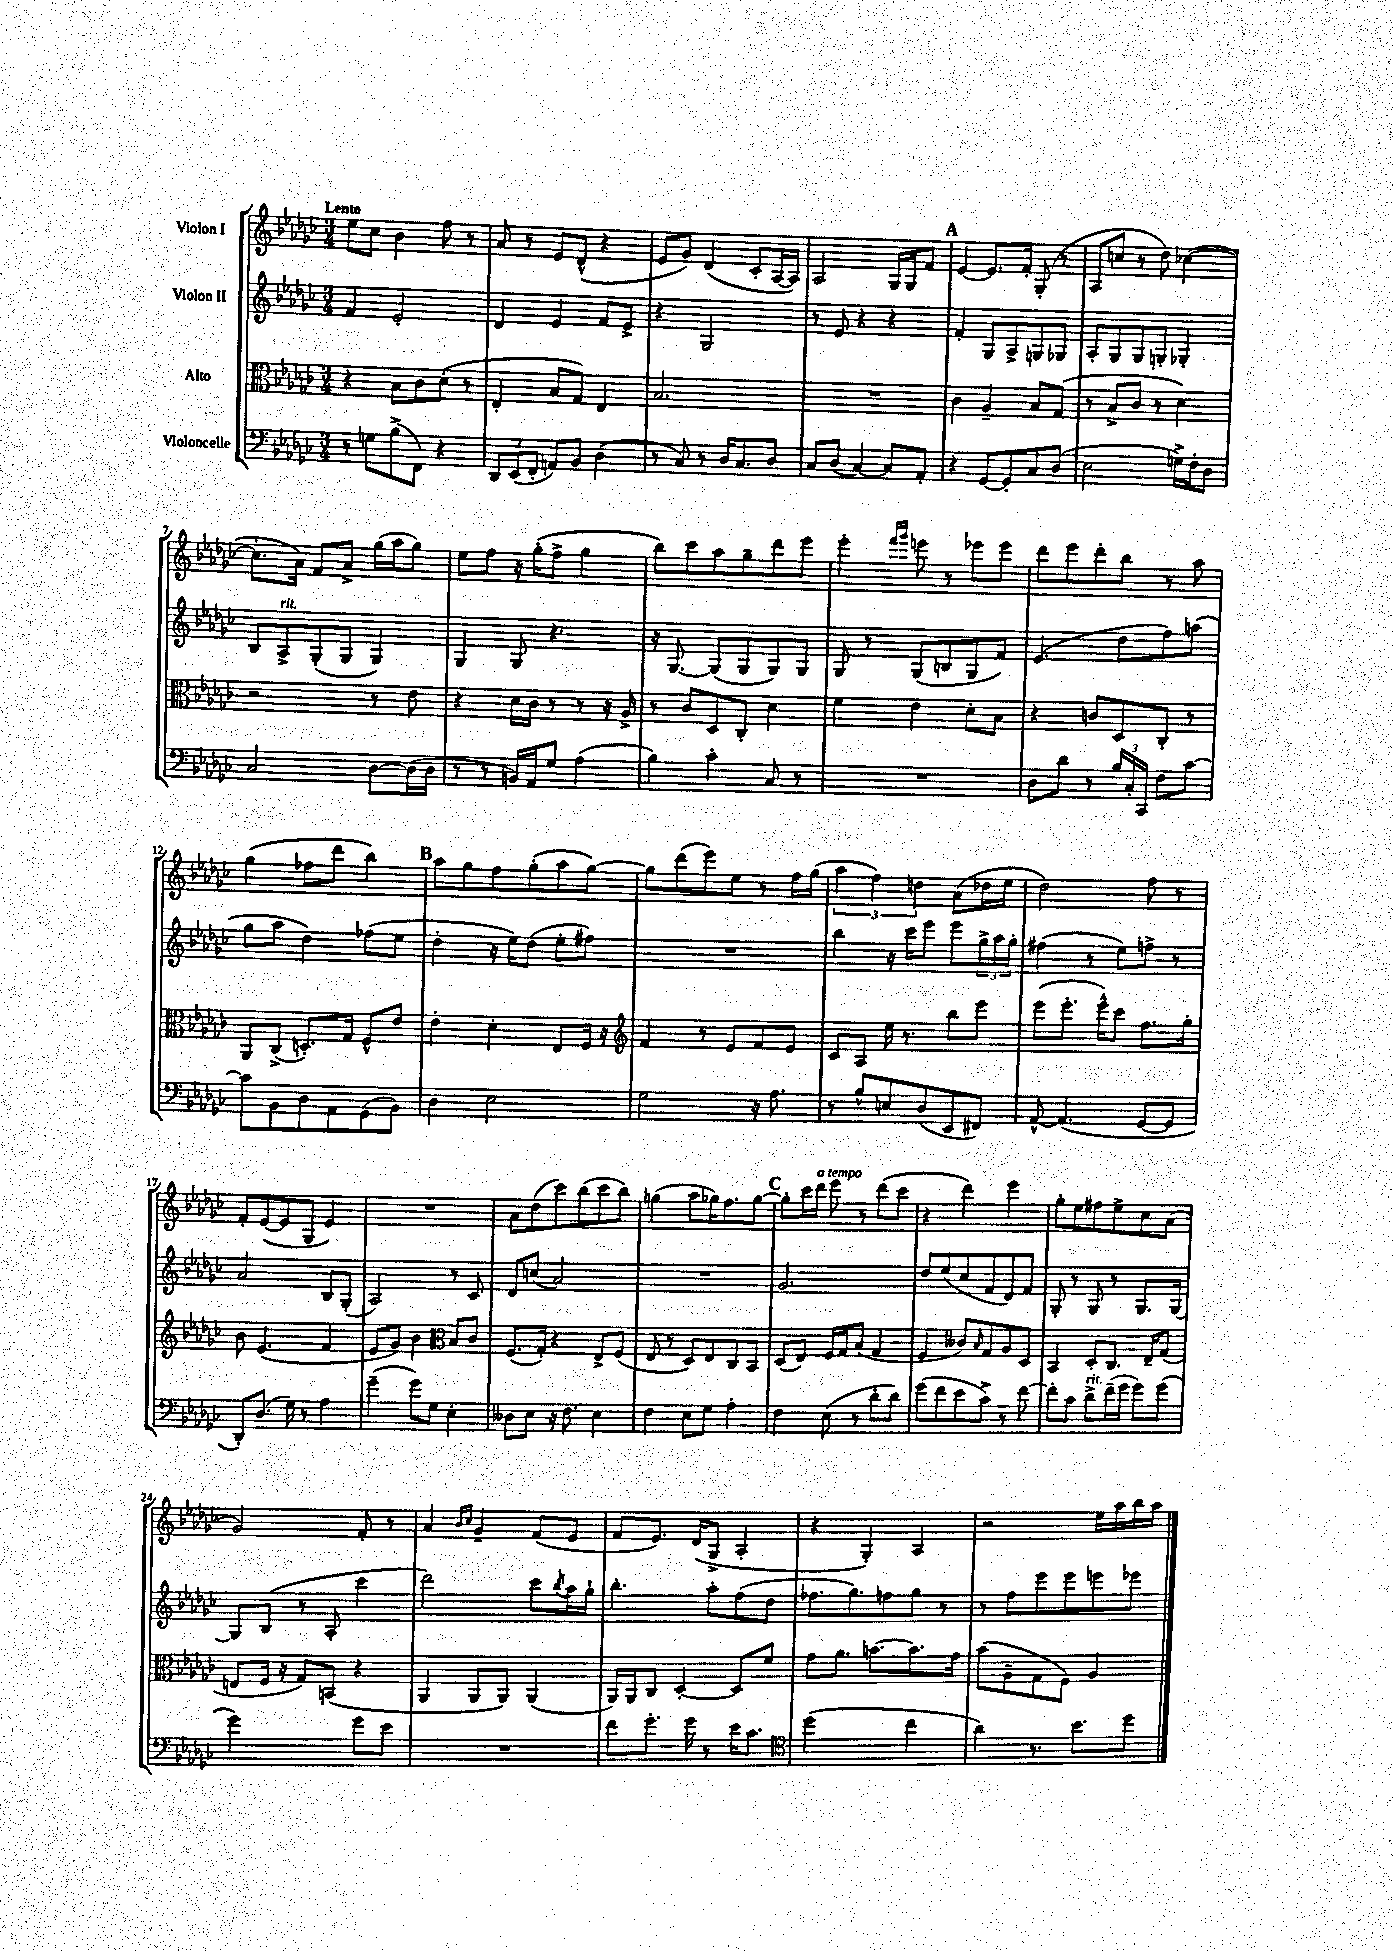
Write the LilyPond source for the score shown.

<<
\new StaffGroup <<
\new Staff = "s0" \with { instrumentName = "Violon I" } {
    \clef treble \key ges \major \numericTimeSignature \time 3/4 \tempo "Lento"
    ees''8 ces''8 bes'4 f''8 r8 |
    aes'8 r8 ees'8 des'8-^( r4 |
    ees'8 ges'8) des'4( ces'8-. aes16~ aes16) |
    aes2 ges16 ges16 f'8 |
    \mark \markup { \bold "A" } ees'4~ ees'8. f'16-. ges8-.( r8 |
    aes8 c''8 r8 des''8) ces''4~( |
    ces''8.-. aes'16) f'8 aes'8-> ges''16( aes''16 ges''8) |
    ees''8 f''8 r16 ges''16-.( f''8-> ges''4 |
    bes''8) ces'''8 aes''8 ges''8-- des'''8 ees'''8 |
    ees'''4-. \grace { f'''16 ges'''16 } e'''8 r8 ees'''8 ees'''8 |
    des'''8 ees'''8 des'''8-. bes''8 r8 aes''8 |
    ges''4( fes''8 des'''8 bes''4) |
    \mark \markup { \bold "B" } aes''8 ges''8 f''8 ges''8-.( aes''8 ges''8~) |
    ges''8 des'''8( ees'''8) ees''8 r8 f''16 ges''16( |
    \tuplet 3/2 { aes''4 f''4) d''4 } aes'8( des''16 ees''16 |
    des''2) f''8 r8 |
    f'8-. ees'8~( ees'8 ges8 ees'4) |
    R2. |
    aes'8 des''8( ces'''8) bes''8( ces'''8 bes''8) |
    g''4( aes''8 ges''16) f''8. ges''8~ |
    \mark \markup { \bold "C" } ges''8-. ces'''16 des'''16^\markup { \italic "a tempo" } ees'''8 r8 des'''8( ces'''8 |
    r4 des'''4) ees'''4 |
    ges''8-. ees''8 fis''8 ees''8-> ces''8 aes'8( |
    ges'2) f'8-. r8 |
    aes'4 \grace { bes'16 ces''16 } ges'4-- f'8( ees'8 |
    f'8 ees'8.) des'16( ges8-> aes4-. |
    r4 ges4-.) aes4 |
    r2 ees''16 aes''16 bes''16 aes''16 \bar "|." |
}
\new Staff = "s1" \with { instrumentName = "Violon II" } {
    \clef treble \key ges \major \numericTimeSignature \time 3/4
    f'4 ees'2-. |
    des'4 ees'4 f'8 ees'8-> |
    r4 ges2 |
    r8 ees'8 r4 r4 |
    \mark \markup { \bold "A" } f'4-. ges8 aes8-> g8 ges8 |
    aes8-. ges8 ges8 g8-. ges4-. |
    bes8 aes8->^\markup { \italic "rit." } ges8-.( ges8 ges4) |
    ges4 ges8 r4. |
    r16 ges8.~ ges8( ges8 ges8) ges8 |
    ges8 r8 ges8( b8 ges8 f'8) |
    ees'4.( des''8 f''8) a''8( |
    ges''8 aes''8 des''4) fes''8( ees''8 |
    \mark \markup { \bold "B" } des''4-. r16 ees''16) des''8( ees''8-. fis''8) |
    R2. |
    bes''4 r16 ces'''16 ees'''8 ees'''8 \tuplet 3/2 { ges''16-> aes''16 ges''16-. } |
    fis''4( r8 ees''8) f''8-> r8 |
    aes'2 bes8 ges8-.( |
    aes2) r8 ces'8 |
    des'8 c''8( aes'2) |
    R2. |
    \mark \markup { \bold "C" } ges'2. |
    des''8 ees''8( ces''8 f'8 des'8) f'8 |
    ges8-. r8 ges8 r8 ges8. ges16~ |
    ges8 bes8( r8 aes8-. ces'''4 |
    des'''2) ces'''8 \acciaccatura { bes''8 } aes''16 ges''16-! |
    bes''4.-. aes''8-. f''8( des''8 |
    fes''8. ges''8.) f''8 ges''8 r8 |
    r8 f''8 ees'''8 ees'''8 e'''8 ees'''8 \bar "|." |
}
\new Staff = "s2" \with { instrumentName = "Alto" } {
    \clef alto \key ges \major \numericTimeSignature \time 3/4
    r4 bes8 ces'8 des'8-.( r8 |
    ees4-. bes8 ges8) ees4 |
    bes2. |
    R2. |
    \mark \markup { \bold "A" } ces'4 aes4-- bes8 ges8( |
    r8 bes8-> ces'8 r8 des'4) |
    r2 r8 ees'8 |
    r4 des'16 ces'16 r8 r8 r16 aes16-> |
    r8 ces'8 des8 ces8-. des'4 |
    f'4 ees'4 des'8-. bes8 |
    r4 c'8 des8 ces8-. r8 |
    aes,8 ces8->( d8.-.) ges16 f8-^ ees'8 |
    \mark \markup { \bold "B" } ees'4-. des'4-. ees8 f16 r16 |
    \clef treble f'4 r8 ees'8 f'8 ees'8 |
    ces'8 aes8 ees''16 r8. bes''8 ees'''8 |
    ees'''8( ees'''8.-. ees'''16-^) ces'''8 f''8. ges''16-. |
    bes'8 ees'4.( f'4 |
    ees'8 ges'8) bes'4 \clef alto bes8 ces'8 |
    f8.( ges16-.) r4 ees8-> f8( |
    ees8 r8 des8) ees8 ces8 bes,8 |
    \mark \markup { \bold "C" } des8( ees8) f16 ges16 bes8( ges4 |
    f4 ceses'8) \grace { bes16 } ges8 aes8 des8 |
    bes,4 des8-. ces8. ees16-- ges8( |
    e8 f16 r16 ges8) b,8( r4 |
    aes,4 aes,8 aes,8) aes,4( |
    aes,16) aes,16 ces8 des4~-. des8 f'8 |
    ges'8 aes'8. b'8.~ b'8. ges'16 |
    bes'8( aes8-- ges8 f8) aes4 \bar "|." |
}
\new Staff = "s3" \with { instrumentName = "Violoncelle" } {
    \clef bass \key ges \major \numericTimeSignature \time 3/4
    r8 g8 bes8->( f,8) r4 |
    \tuplet 3/2 { des,8 ees,8( f,8-. } a,8) bes,8 des4( |
    r8 ces8) r8 des16 ces8. des8 |
    ces8 des8( ces4~) ces8 aes,8-. |
    \mark \markup { \bold "A" } r4 ges,8~ ges,8-. ces8 des8( |
    ees2 g16->) f16-. des8 |
    ces2 des8~ des16( des16 |
    r8 r8 b,16) aes,16 ges8 aes4( |
    bes4) ces'4-. ces8 r8 |
    R2. |
    des8 des'8 r8 \tuplet 3/2 { bes16 ces16-. ces,16 } f8 ces'8~ |
    ces'8 bes,8 des8 aes,8 ges,8( bes,8) |
    \mark \markup { \bold "B" } des4 ees2 |
    ges2 r16 aes8. |
    r8 bes8-^ e8 des8( ees,8 fis,8) |
    aes,8~-^ aes,4.( ges,8~ ges,8 |
    des,8-.) des8.( ges16) r8 aes4 |
    ges'4--( ges'8) ges8 ees4-. |
    deses8 ees8 r16 f8. ees4 |
    f4 ees8 ges8 aes4-. |
    \mark \markup { \bold "C" } f4 ees8( r8 des'8-. des'8) |
    ges'8( f'8 ees'8 ces'8->) r8 f'8~ |
    f'8-. ces'8 des'8->^\markup { \italic "rit." } f'16--( ges'16 ges'8) ges'8( |
    ges'2) ges'8 ees'8 |
    R2. |
    f'8 ges'8.-. ges'16 r8 ees'16 ces'8. |
    \clef tenor des''2( ces''4 |
    aes'4) r8. bes'8. des''8 \bar "|." |
}
>>
>>
